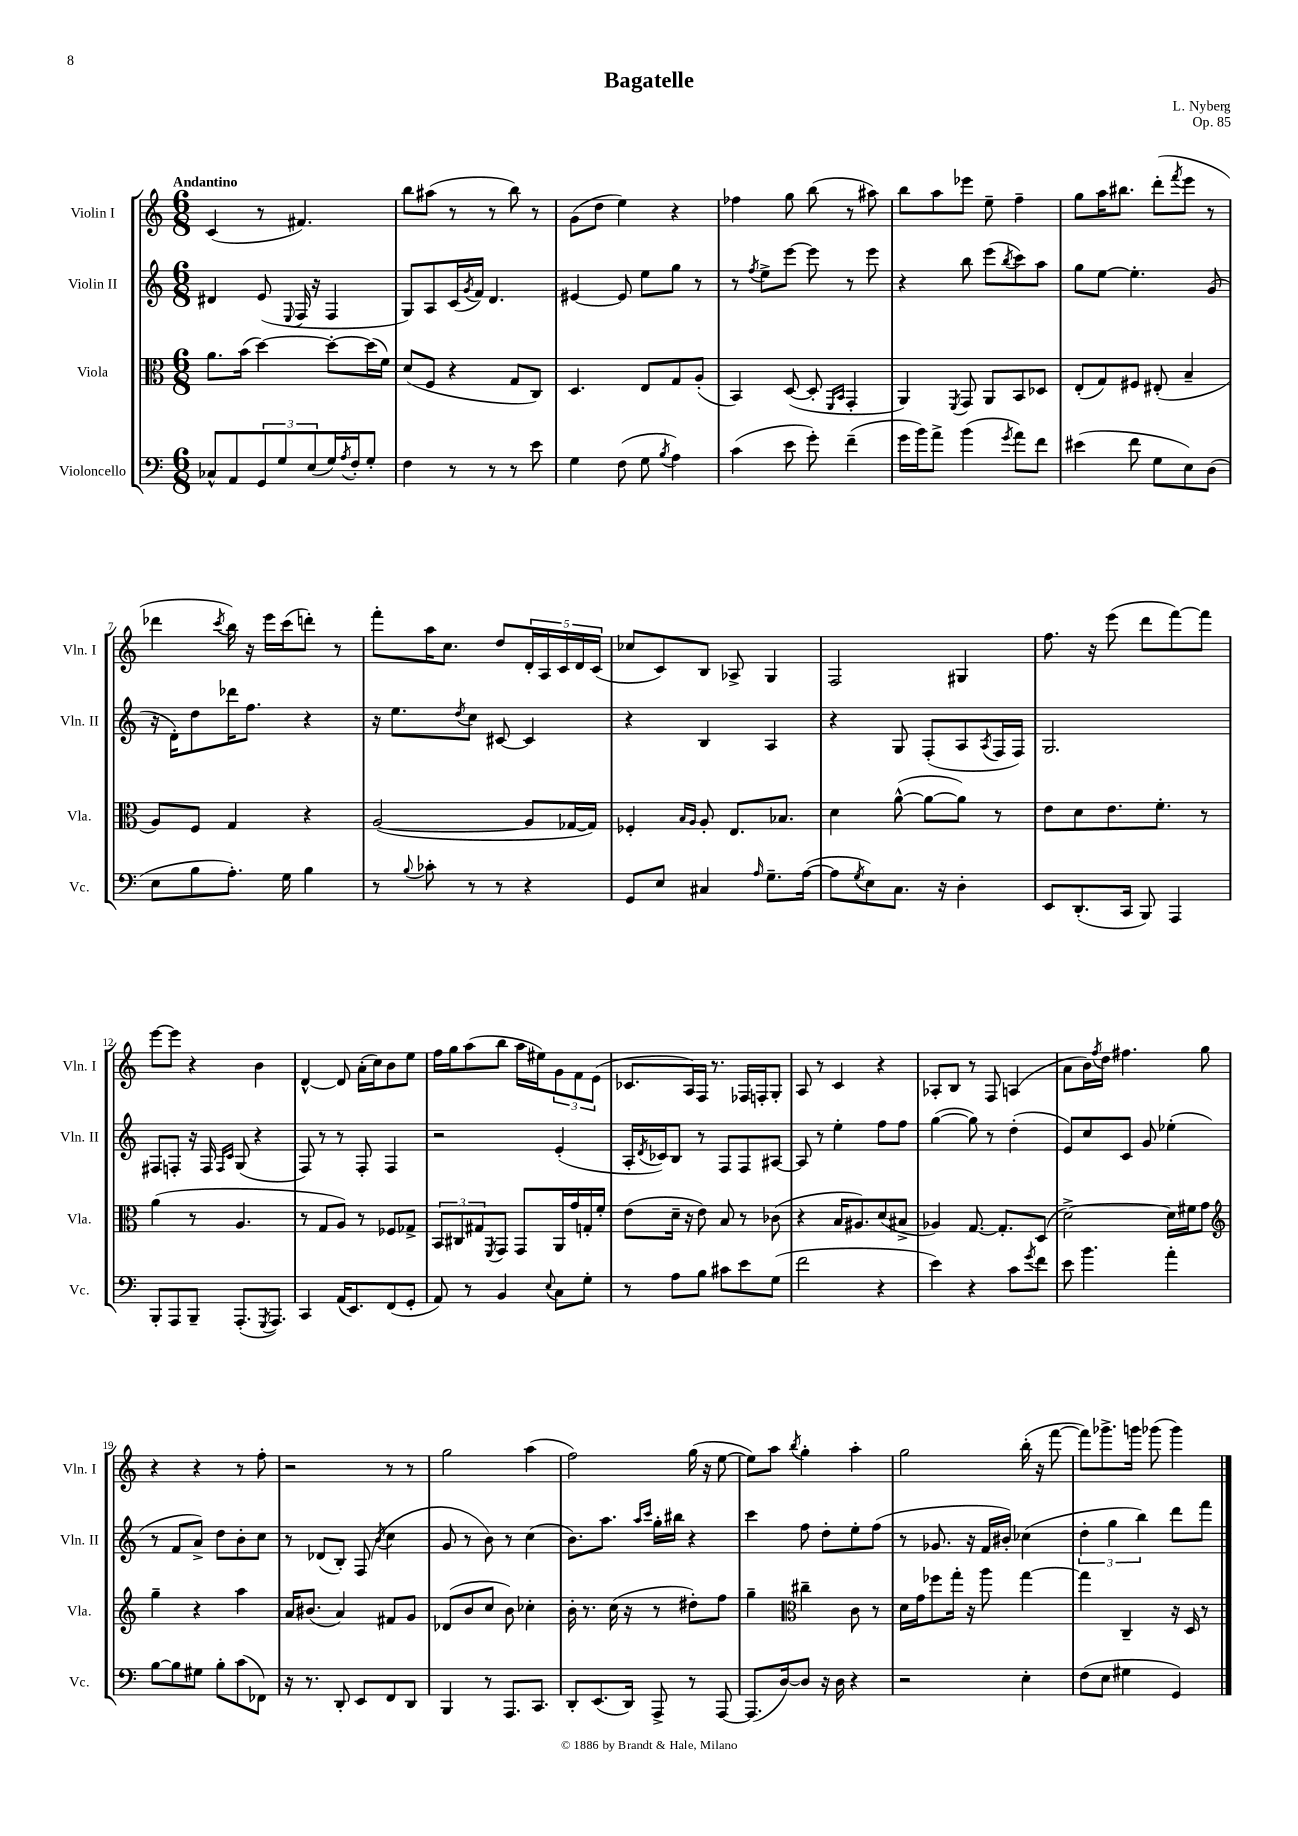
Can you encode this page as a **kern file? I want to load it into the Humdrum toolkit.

**kern	**kern	**kern	**kern
*part4	*part3	*part2	*part1
*staff4	*staff3	*staff2	*staff1
*I"Violoncello	*I"Viola	*I"Violin II	*I"Violin I
*I'Vc.	*I'Vla.	*I'Vln. II	*I'Vln. I
*clefF4	*clefC3	*clefG2	*clefG2
*k[]	*k[]	*k[]	*k[]
*M6/8	*M6/8	*M6/8	*M6/8
=1	=1	=1	=1
!	!	!	!LO:TX:a:B:t=Andantino
8C-X^^/L	8.a\L	4d#X/	(4c/
8AA/	.	.	.
.	(16b\Jk	.	.
12GG/	[4dd\)	(8e/	8r
12G/	.	.	.
.	.	8qqE/	.
.	.	16F/	4.f#X/)
(12E/	.	.	.
.	.	16r	.
16G/L)	8dd'\L_	4F/	.
8qA/	.	.	.
16F'/J	.	.	.
8G'/J	(16dd\L]	.	.
.	16f\JJ)	.	.
=2	=2	=2	=2
4F\	(8d/L	8G/L)	8bb\L
.	8F/J	8A/	(8aa#X\J
8r	4r	(16c/L	8r
.	.	8qg/	.
.	.	16f/JJ)	.
8r	.	4.d/	8r
8r	8G/L	.	8bb\)
8e\	8C/J)	.	8r
=3	=3	=3	=3
4G\	4.D/	[4e#X/	(8g\L
.	.	.	8dd\J
(8F\	.	8e#/]	4ee\)
8G\	8E/L	8ee\L	.
8qB/	.	.	.
4A\)	8G/	8gg\J	4r
.	(8A'/J	8r	.
=4	=4	=4	=4
(4c\	4BB/)	8r	4ff-X\
.	.	8qff/	.
.	.	8ee^\L	.
8e\	([8D/	[8eee\J	8gg\
8g'\)	8D'/]	8eee\]	(8bb\
.	16qqFF/LL	.	.
.	16qqBB/JJ	.	.
(4f~\	4GG'/	8r	8r
.	.	8eee\	8aa#X\)
=5	=5	=5	=5
16g\LL	4AA/)	4r	8bb\L
16b\J)	.	.	.
8a^\J	.	.	8aa\
.	8qFF/	.	.
(4b\	8GG/	8bb\	8eee-X\J
.	8AA/L	(8eee\L	8ee~\
8qg/	.	8qbb/	.
8a\L)	8BB/	8ccc\)	4ff~\
8f\J	8D-X/J	8aa\J	.
=6	=6	=6	=6
(4e#X\	(8E'/L	8gg\L	8gg\L
.	8G/)	[8ee\J	16aa\K
.	.	.	8.bb#X\J
8f\	8F#X/J	4.ee'\]	.
8G\L	(8E#X'/	.	(8ddd'\L
.	.	.	8qfff/
8E\)	4B~/	.	8eee\J
(8D\J	.	(8g/	8r
!!LO:LB:g=z
=7	=7	=7	=7
8E\L	8A/L)	16r	4ddd-X\
.	.	16d'\KL)	.
8B\	8F/J	8dd\	.
.	.	.	8qccc/
8.A'\J)	4G/	16ddd-X\K	16bb\)
.	.	8.ff\J	16r
.	.	.	16eee\LL
16G\	.	.	(16ccc\J
4B\	4r	4r	8dddn'\J)
.	.	.	8r
=8	=8	=8	=8
8r	([2A/	16r	8fff'\L
.	.	8.ee\L	.
8qqB/	.	.	.
8c-X'\	.	.	16aa\K
.	.	.	8.cc\J
.	.	8qdd/	.
8r	.	8cc\J	.
8r	.	[8c#X/	8dd/L
4r	8A/L]	4c#/]	20d'/L
.	.	.	20A/
.	.	.	20c/
.	[16G-X/L	.	.
.	.	.	20d/
.	16G-/JJ])	.	.
.	.	.	(20c/JJ
=9	=9	=9	=9
8GG/L	4F-X'/	4r	8cc-X/L
8E/J	.	.	8c/)
.	16qqB/LL	.	.
.	16qqA/JJ	.	.
4C#X/	8A'/	4B/	8B/J
.	8.E/L	.	8A-X^/
16qqA/	.	.	.
8.G~\L	.	4A/	4G/
.	8.B-X/J	.	.
([16A\Jk	.	.	.
=10	=10	=10	=10
8A\L]	4d\	4r	2F/
8qG/	.	.	.
8E\)	.	.	.
8.C\J	([8a^^\	8G/	.
.	8a\L_	(8F'/L	.
16r	.	.	.
4D'\	8a\J])	8A/	4G#X/
.	.	8qA/	.
.	8r	16F/L	.
.	.	16F/JJ)	.
=11	=11	=11	=11
8EE/L	8e\L	2.G/	8.ff\
(8.DD'/	8d\	.	.
.	.	.	16r
.	8.e\	.	(8eee\
16CC/Jk	.	.	.
8BBB/)	.	.	8ddd\L
.	8.f'\J	.	.
4AAA/	.	.	[8fff\)
.	8r	.	8fff\J]
!!LO:LB:g=z
=12	=12	=12	=12
8BBB'/L	(4a\	8F#X/L	[8eee\L
8AAA/	.	8Fn'/J	8eee\J]
8BBB~/J	8r	16r	4r
.	.	16F/	.
.	.	16qqF/LL	.
.	.	16qqc/JJ	.
(8.AAA'/L	4.A/	(8G/	.
.	.	4r	4b\
8qGGG/	.	.	.
8.AAA/J)	.	.	.
=13	=13	=13	=13
4CC/	8r	8F/)	[4d^^/
.	8G/L	8r	.
(16AA/KL	8A/J)	8r	8d/]
8.EE/)	.	.	.
.	8r	8F'/	(16a'\LL
.	.	.	16cc\J)
(8FF/	8F-X/L	4F/	8b\
8GG'/J	8G-X^/J	.	8ee\J
=14	=14	=14	=14
8AA/)	12BB/L	2r	16ff\LL
.	.	.	16gg\J
.	12C#X/	.	.
8r	.	.	(8aa\
.	12G#X/	.	.
.	8qFF/	.	.
4BB/	8GG/J	.	8bb\J
.	8GG/L	.	16aa\LL
.	.	.	16ee#X\J)
8qqE/	.	.	.
8C\L	16AA/L	(4e'/	12g\
.	16g/	.	.
.	.	.	12f\
8G'\J	16Gn'/	.	.
.	.	.	(12e\J
.	16f'/JJ	.	.
=15	=15	=15	=15
8r	(8e\L	16A'/LL	8.c-X/L
.	.	8qd/	.
.	.	16c-X/J)	.
8A\L	16d~\Jk	8B/J	.
.	16r	.	16A/L)
8B\J	8e\)	8r	16F/JJ
.	.	.	8.r
8c#X\L	8B/	8F/L	.
8e\	8r	8F/	16F-X/LL
.	.	.	16Fn'/J
(8G\J	(8c-X\	[8A#X/J	8G'/J
=16	=16	=16	=16
2f\	4r	8A#/]	8A/
.	.	8r	8r
.	16B/KL	4ee'\	4c/
.	8.A#X/)	.	.
4r	(8d/	8ff\L	4r
.	8B#X^/J	8ff\J	.
=17	=17	=17	=17
4e\)	4A-X/)	([4gg\	8A-X'/L
.	.	.	8B/J
4r	[8.G/	8gg\])	8r
.	.	8r	8F/
.	8.G'/L]	.	.
8c\L	.	(4dd'\	(4An/
8qg/	.	.	.
8f\J	(8D/J	.	.
=18	=18	=18	=18
8e\	[2d^\)	8e/L)	8a\L
4.b\	.	8cc/	16b\L)
.	.	.	8qff/
.	.	.	16dd\JJ
.	.	8c/J	4.ff#X\
.	.	8g/	.
4a'\	16d\LL]	(4ee-X'\	.
.	16f#X\J	.	.
.	8g\J	.	8gg\
!!LO:LB:g=z
=19	=19	=19	=19
*	*clefG2	*	*
[8B\L	4gg~\	8r	4r
8B\]	.	8f/L	.
8G#X\J	4r	8a^/J)	4r
8B'\L	.	8dd\L	.
(8c\	4aa\	8b'\	8r
8FF-X\J)	.	8cc\J	8ff'\
=20	=20	=20	=20
16r	16a/KL	8r	2r
8.r	(8.b#X/J	.	.
.	.	(8d-X/L	.
8DD'/	4a/)	8B'/J)	.
8EE/L	.	(8F/	.
.	.	8qb/	.
8FF/	8f#X/L	4cc\	8r
8DD/J	8g/J	.	8r
=21	=21	=21	=21
4BBB/	(8d-X/L	8g/	2gg\
.	8b/	8r	.
8r	8cc/J	8b\)	.
8.AAA/L	8b\)	8r	.
.	4cc-X'\	(4cc\	(4aa\
8.CC/J	.	.	.
=22	=22	=22	=22
8DD'/L	16b'\	8.b\L)	2ff\)
.	8.r	.	.
(8.EE/	.	.	.
.	.	8.aa\J	.
.	(16cc\	.	.
16DD/Jk)	16r	.	.
.	.	16qqaa/LL	.
.	.	16qqccc/JJ	.
8AAA^/	8r	16gg'\LL	.
.	.	16bb#X\JJ	.
8r	8dd#X'\L)	4r	(16gg\
.	.	.	16r
[8AAA/	8ff\J	.	[8ee\
=23	=23	=23	=23
(8.AAA/L]	4gg~\	4ccc\	8ee\L])
.	.	.	8aa\J
[16D/k)	.	.	.
*	*clefC3	*	*
.	.	.	8qbb/
8D/J]	4cc#X~\	8ff\	4gg'\
16r	.	8dd'\L	.
16D\	.	.	.
4r	8c\	8ee'\	4aa'\
.	8r	(8ff\J	.
=24	=24	=24	=24
2r	16d\LL	8r	2gg\
.	16g\J	.	.
.	8ff-X\	8.g-X/	.
.	16gg'\Jk	.	.
.	16r	16r	.
.	8aa\	16f/LL	.
.	.	16b#X'/JJ)	.
4E'\	[4gg\	(4cc-X\	(16bb'\
.	.	.	16r
.	.	.	[8fff\
=25	=25	=25	=25
(8F\L	4gg\]	6dd'\	8fff\L])
8E\J	.	.	8.ggg-X^\
.	.	6gg\	.
4G#X\	4C~/	.	.
.	.	.	16gggn\Jk
.	.	6bb\)	.
.	.	.	(8ggg-X\
4GG/)	16r	8ddd\L	4ggg-\)
.	16D/	.	.
.	8r	8fff\J	.
==	==	==	==
*-	*-	*-	*-
